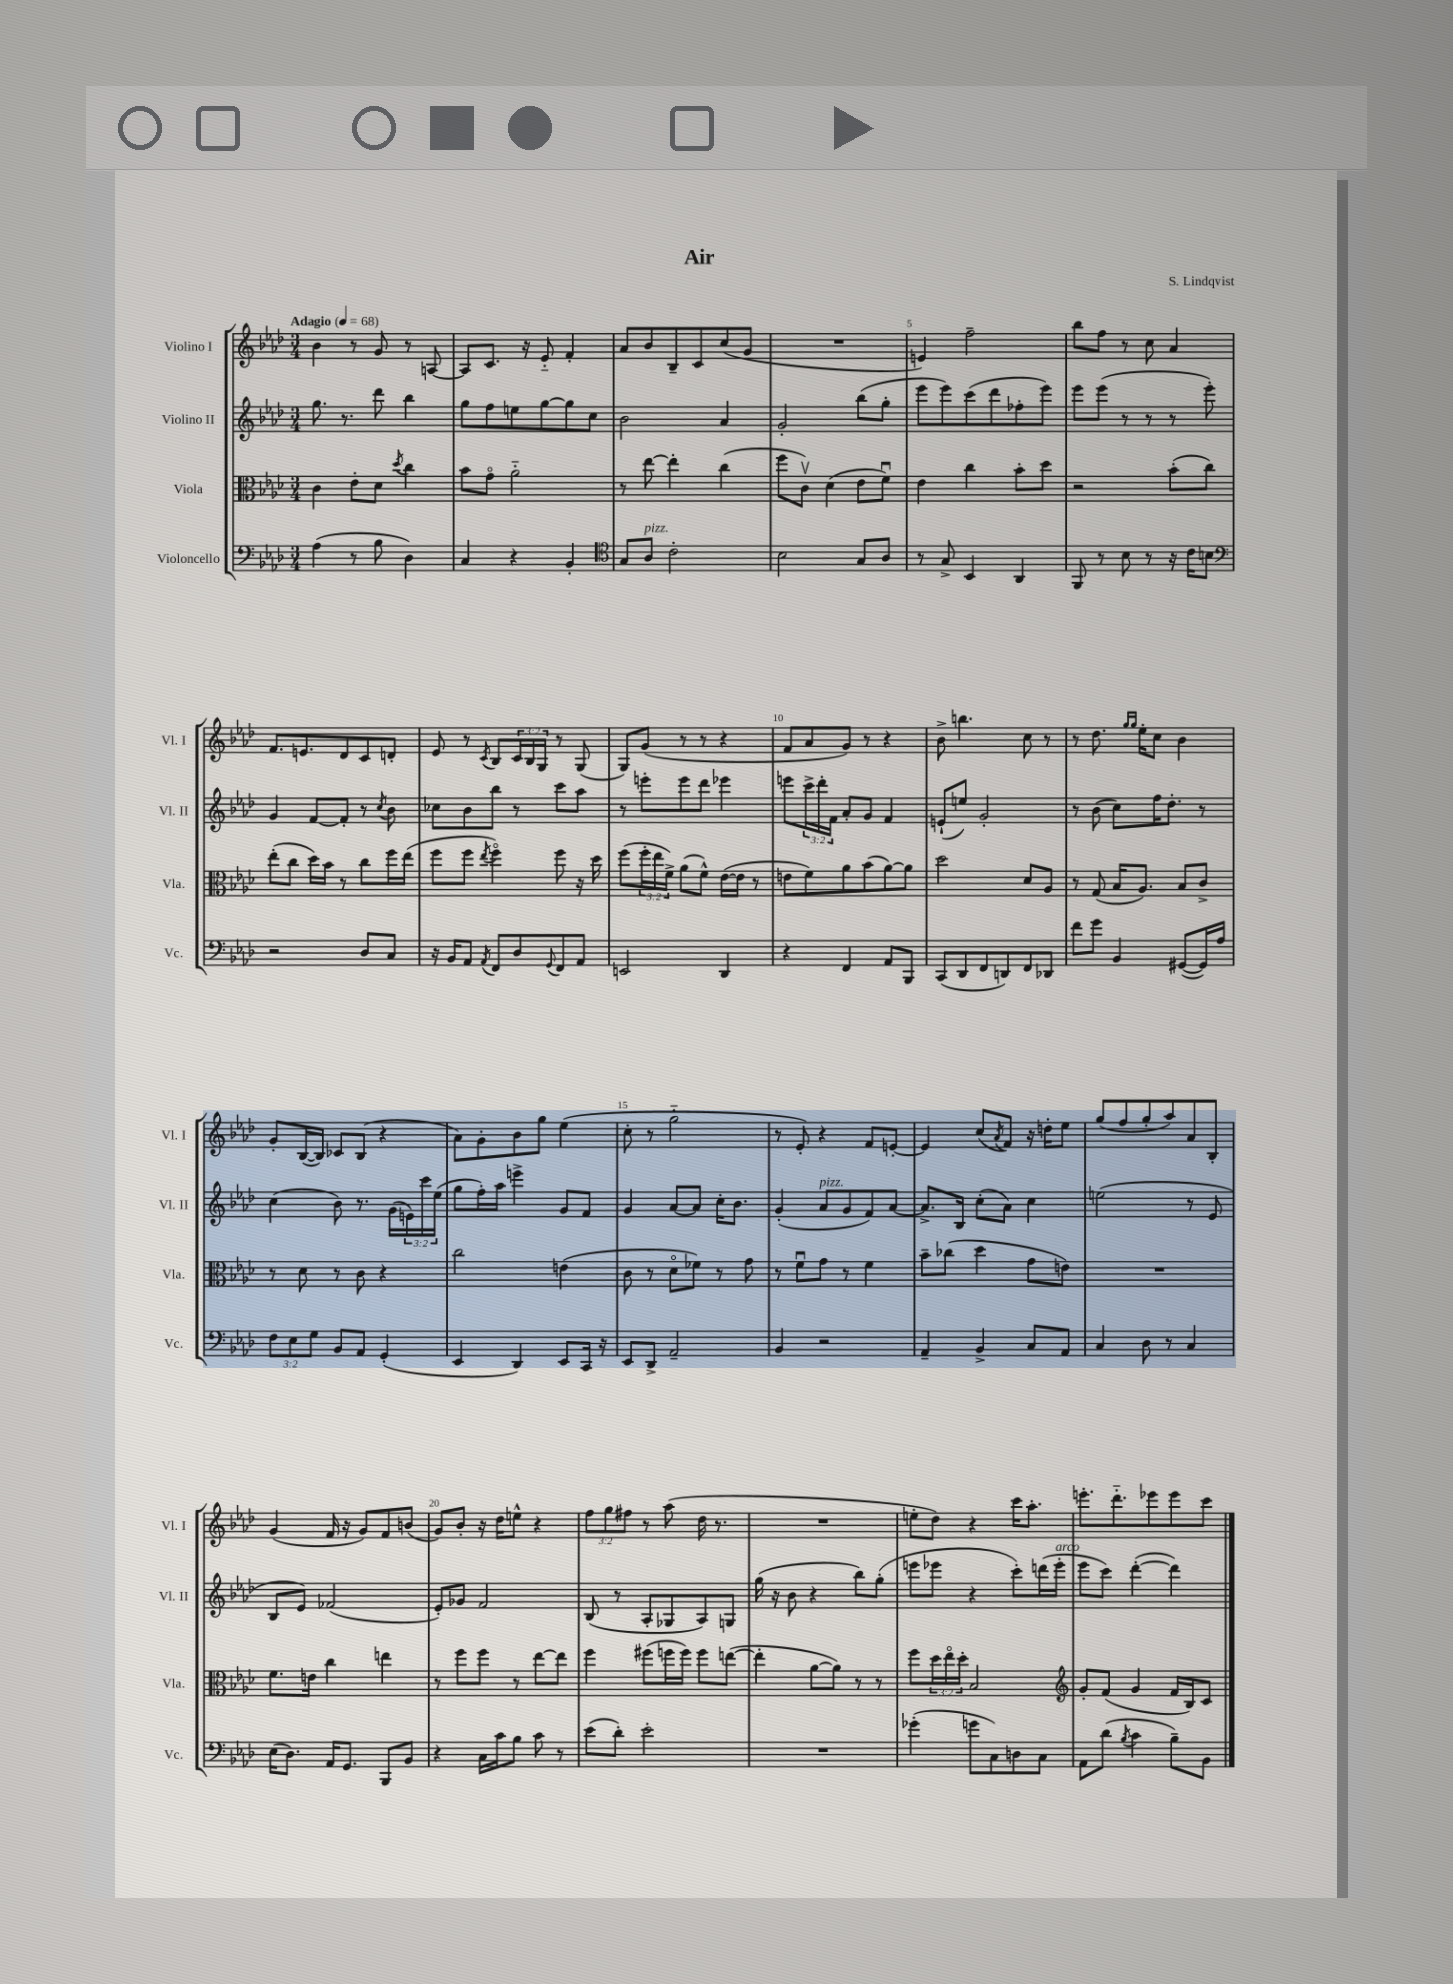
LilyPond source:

\header { title = "Air" composer = "S. Lindqvist" }
<<
\new StaffGroup <<
\new Staff = "s0" \with { instrumentName = "Violino I" shortInstrumentName = "Vl. I" } {
    \clef treble \key aes \major \numericTimeSignature \time 3/4 \override Staff.TupletNumber.text = #tuplet-number::calc-fraction-text \tempo "Adagio" 4 = 68
    bes'4 r8 g'8 r8 a8~ |
    a8 c'8. r16 ees'8-_ f'4-. |
    aes'8 bes'8 bes8-- c'8 c''8( g'8 |
    R2. |
    e'4) f''2-- |
    bes''8 f''8 r8 c''8 aes'4 |
    f'8. e'8. des'8 c'8 d'8-. |
    ees'8 r8 \acciaccatura { c'8 } bes8 \tuplet 3/2 { c'16 bes16 g16 } r8 g8( |
    g8) g'8( r8 r8 r4 |
    f'8 aes'8 g'8) r8 r4 |
    bes'8-> b''4. c''8 r8 |
    r8 des''8. \grace { g''16 g''16 } ees''16-. c''8 bes'4 |
    g'8-. bes16~( bes16) ces'8 bes8( r4 |
    aes'8) g'8-. bes'8 g''8 ees''4( |
    c''8-. r8 g''2-_ |
    r8 ees'8-.) r4 f'8 e'8~-. |
    e'4 c''8( \acciaccatura { aes'8 } f'8) r16 d''16-. ees''8 |
    g''8( f''8 g''8-. aes''8) aes'8 bes8-. |
    g'4( f'16 r16 g'8) f'8 b'8( |
    g'8) bes'8-. r16 des''16 e''8-^ r4 |
    \tuplet 3/2 { f''8 g''8 fis''8 } r8 aes''8( des''16 r8. |
    R2. |
    e''8-. des''8) r4 c'''16 aes''8.-. |
    e'''8.-. des'''8.-_ ees'''8 ees'''8 c'''8 \bar "|." |
}
\new Staff = "s1" \with { instrumentName = "Violino II" shortInstrumentName = "Vl. II" } {
    \clef treble \key aes \major \numericTimeSignature \time 3/4 \override Staff.TupletNumber.text = #tuplet-number::calc-fraction-text
    g''8. r8. des'''8 bes''4 |
    g''8 f''8 e''8 g''8~ g''8 c''8 |
    bes'2 aes'4 |
    g'2-. bes''8( g''8-. |
    ees'''8 ees'''8) c'''8( des'''8 fes''8-. ees'''8) |
    ees'''8 ees'''8( r8 r8 r8 ees'''8-.) |
    g'4 f'8~ f'8-. r8 \acciaccatura { c''8 } bes'8 |
    ces''8 bes'8 bes''8 r8 c'''8 aes''8 |
    r8 e'''8-. e'''8 des'''8 ees'''4 |
    e'''8 \tuplet 3/2 { c'''16-> des'''16-. f'16 } aes'8-. g'8 f'4 |
    e'8-!( e''8) g'2-. |
    r8 bes'8( c''8) f''16 des''8.-. r8 |
    c''4( bes'8) r8. g'16( \tuplet 3/2 { e'16) c'''16 ees''16( } |
    g''8 f''16-.) aes''16 e'''4-> g'8 f'8 |
    g'4 aes'8~ aes'8 c''16-. bes'8. |
    g'4-.( aes'8^\markup { \italic "pizz." } g'8 f'8) aes'8~ |
    aes'8.-> bes16 c''8-.( aes'8) c''4 |
    e''2( r8 ees'8 |
    bes8 ees'8) fes'2( |
    ees'8-.) ges'8 f'2 |
    bes8( r8 aes8-. ges8 aes8) g8 |
    g''16( r16 bes'8 r4 bes''8) g''8-.( |
    e'''8 ees'''8 r4 c'''8-.) d'''16( ees'''16-.^\markup { \italic "arco" } |
    ees'''8 c'''8) des'''4~-.( des'''4) \bar "|." |
}
\new Staff = "s2" \with { instrumentName = "Viola" shortInstrumentName = "Vla." } {
    \clef alto \key aes \major \numericTimeSignature \time 3/4 \override Staff.TupletNumber.text = #tuplet-number::calc-fraction-text
    c'4 ees'8-. des'8 \acciaccatura { des''8 } c''4 |
    bes'8 g'8\flageolet aes'2-_ |
    r8 ees''8~ ees''4-. c''4( |
    f''8 c'8\upbow) des'4( ees'8 f'8\downbow) |
    ees'4 c''4 bes'8-. des''8 |
    r2 bes'8-.( c''8) |
    ees''8-.( c''8 des''16) bes'16 r8 c''8 f''16 ees''16( |
    f''8 f''8 \acciaccatura { ees''8 } f''4\flageolet) f''8 r16 des''16 |
    f''8( \tuplet 3/2 { f''16-. ees''16 f'16->) } aes'8( f'8-^) ees'16~( ees'16 r8 |
    e'8 f'8) aes'8 bes'8( aes'8~) aes'8 |
    des''2 des'8 aes8 |
    r8 g8( bes16 aes8.) bes8 c'8-> |
    r8 des'8 r8 c'8 r4 |
    c''2 e'4( |
    c'8 r8 des'8\flageolet fes'8) r8 g'8 |
    r8 f'8\downbow g'8 r8 f'4 |
    bes'8-- ces''8( des''4 g'8 e'8) |
    R2. |
    f'8. e'16 c''4 e''4 |
    r8 f''8 f''8 r8 ees''8~ ees''8 |
    f''4 fis''8( f''16 f''16) f''8 e''8~( |
    e''4-. aes'8~ aes'8) r8 r8 |
    f''8 \tuplet 3/2 { des''16 ees''16\flageolet des''16-. } bes2 |
    \clef treble g'8-. f'8( g'4 f'16 bes16) c'8 \bar "|." |
}
\new Staff = "s3" \with { instrumentName = "Violoncello" shortInstrumentName = "Vc." } {
    \clef bass \key aes \major \numericTimeSignature \time 3/4 \override Staff.TupletNumber.text = #tuplet-number::calc-fraction-text
    aes4( r8 bes8 des4) |
    c4 r4 bes,4-. |
    \clef tenor g8 aes8^\markup { \italic "pizz." } c'2-. |
    bes2 g8 aes8 |
    r8 g8-> bes,4 aes,4 |
    f,8 r8 bes8 r8 r16 c'16 b8 |
    \clef bass r2 des8 c8 |
    r16 bes,16 aes,8 \acciaccatura { aes,8 } f,8 des8 \appoggiatura { g,8 } f,8 aes,8 |
    e,2 des,4 |
    r4 f,4 aes,8 bes,,8 |
    c,8( des,8 f,8 d,8) f,8 des,8 |
    f'8 g'8 bes,4 gis,8~( gis,16) aes16 |
    \tuplet 3/2 { f8 ees8 g8 } bes,8 aes,8 g,4-.( |
    ees,4 des,4) ees,8 c,16 r16 |
    ees,8 des,8-> aes,2-- |
    bes,4 r2 |
    aes,4-- bes,4-> c8 aes,8 |
    c4 des8 r8 c4 |
    ees16( des8.) aes,16 g,8. bes,,8 bes,8 |
    r4 c16 c'16 bes8 c'8 r8 |
    ees'8( des'8-.) ees'2-. |
    R2. |
    ges'4-.( g'8 c8) d8 c8 |
    aes,8 des'8( \acciaccatura { bes8 } c'4 bes8--) bes,8 \bar "|." |
}
>>
>>
\layout { \context { \Score \override BarNumber.break-visibility = ##(#f #t #t) barNumberVisibility = #(every-nth-bar-number-visible 5) } }
